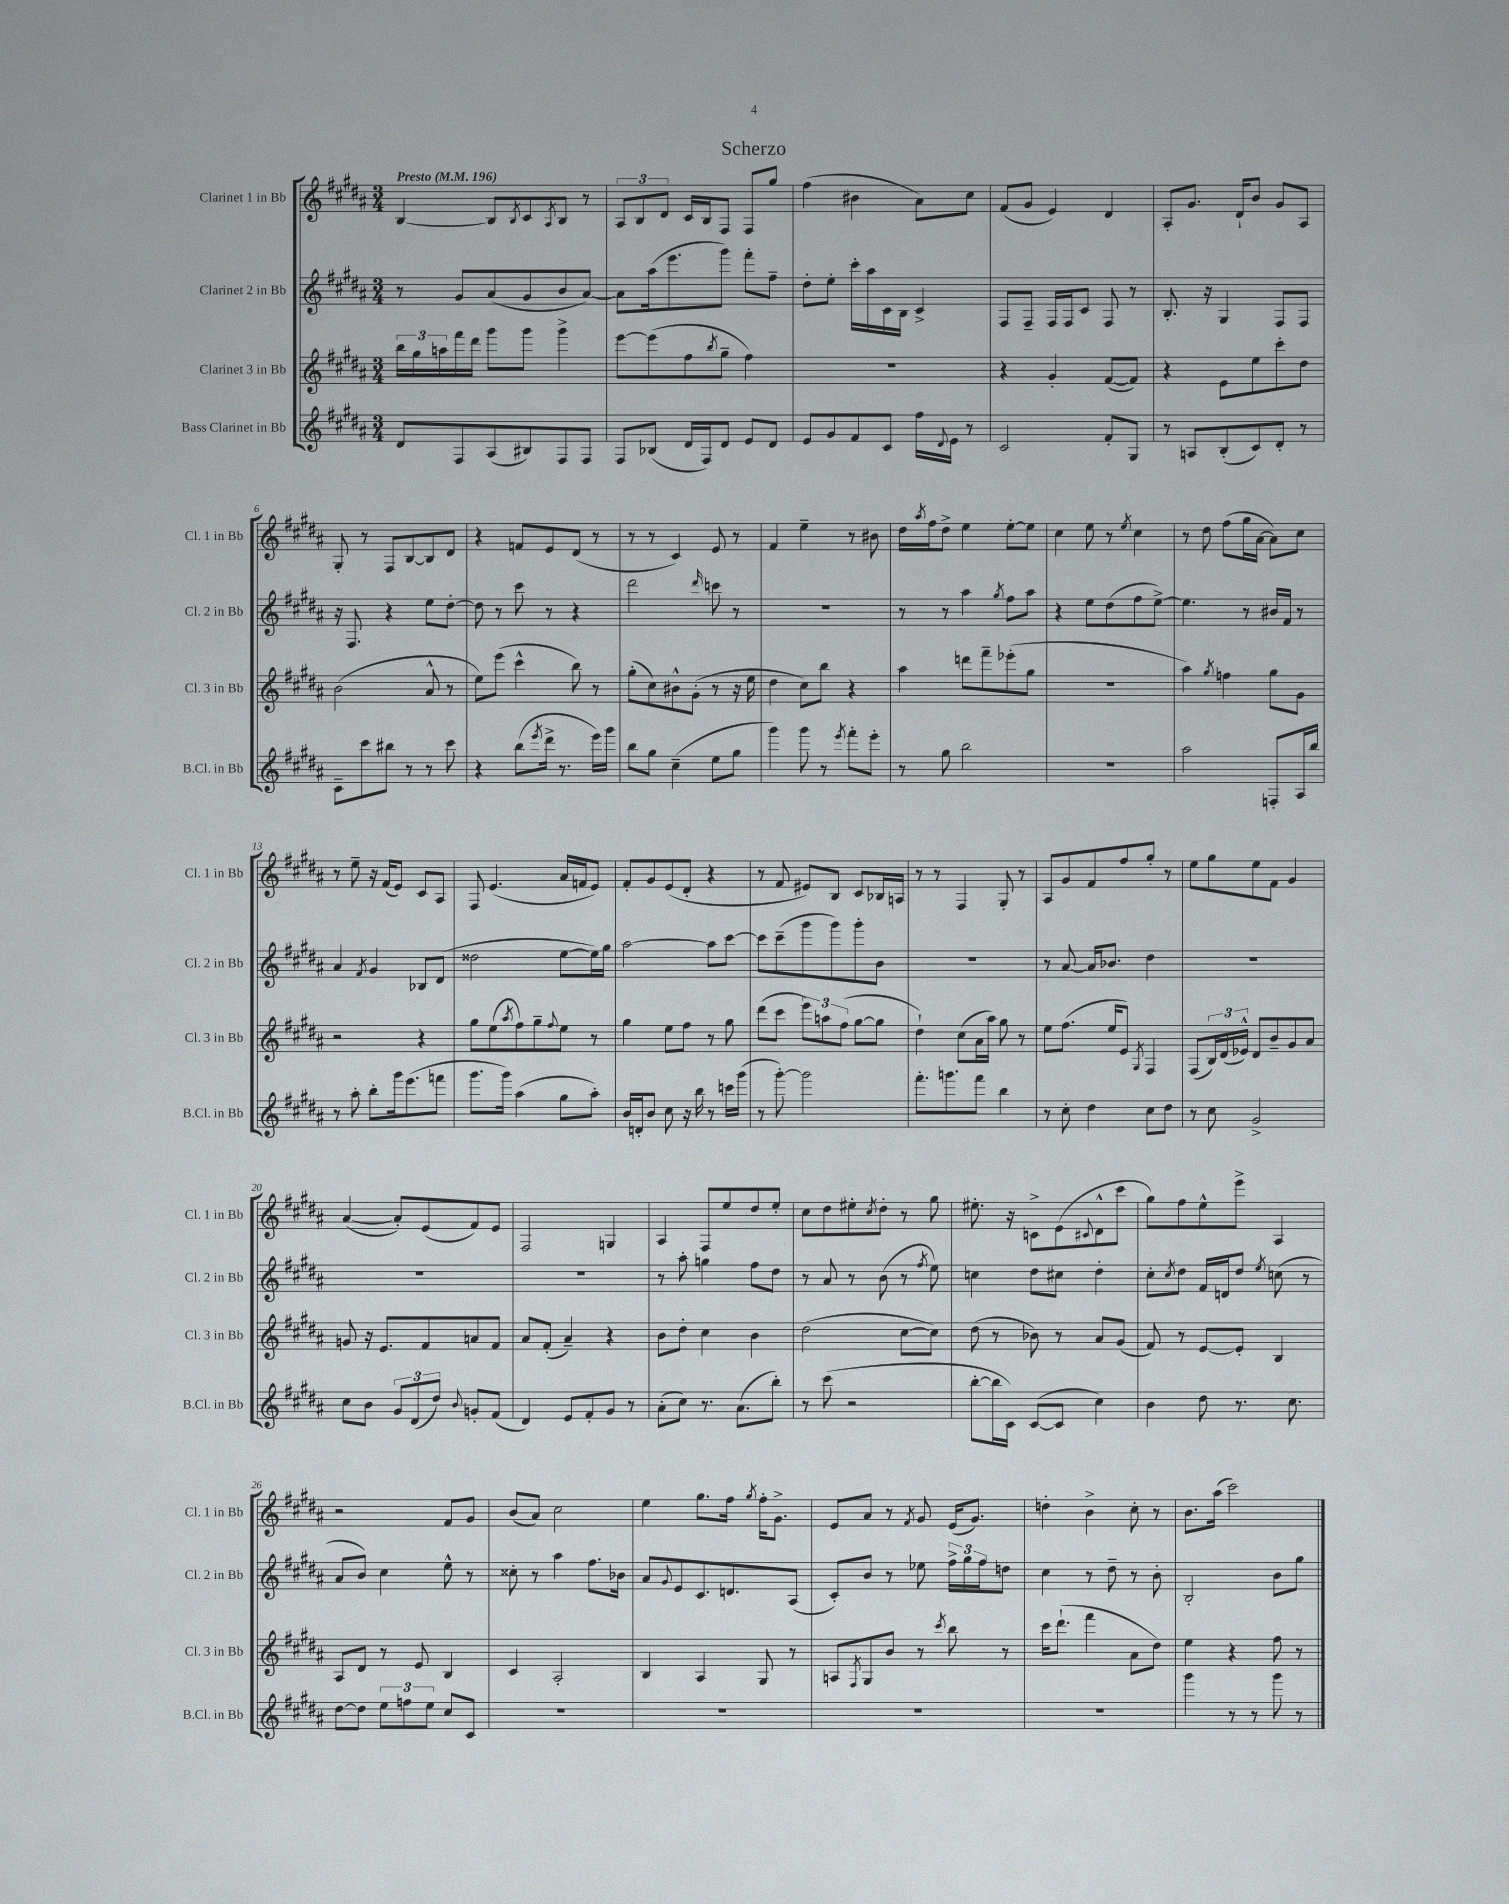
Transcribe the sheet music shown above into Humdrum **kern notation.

**kern	**kern	**kern	**kern
*part4	*part3	*part2	*part1
*staff4	*staff3	*staff2	*staff1
*I"Bass Clarinet in Bb	*I"Clarinet 3 in Bb	*I"Clarinet 2 in Bb	*I"Clarinet 1 in Bb
*I'B.Cl. in Bb	*I'Cl. 3 in Bb	*I'Cl. 2 in Bb	*I'Cl. 1 in Bb
*clefG2	*clefG2	*clefG2	*clefG2
*k[f#c#g#d#a#]	*k[f#c#g#d#a#]	*k[f#c#g#d#a#]	*k[f#c#g#d#a#]
*M3/4	*M3/4	*M3/4	*M3/4
*MM196	*MM196	*MM196	*MM196
=1	=1	=1	=1
!	!	!	!LO:TX:a:B:t=Presto
8d#/L	24bb\LL	8r	[4B/
.	24gg#\	.	.
.	24aan\	.	.
8F#/	16fff#\	8g#/L	.
.	16ddd#\JJ	.	.
(8A#/	8ggg#\L	(8a#/	8B/L]
.	.	.	8qB/
8B#X/)	8ggg#\J	8g#/	8c#/
.	.	.	8qA#/
8F#/	4ggg#^\	8b/	8B/J
8F#/J	.	[8a#/J)	8r
=2	=2	=2	=2
8F#/L	[8eee\L	8a#\L]	12A#/L
.	.	.	12B/
(8B-X/J	(8eee\]	(16aa#\k	.
.	.	.	12d#/J
.	.	8.eee\	.
16d#/LL	8ff#\	.	16c#/LL
16F#/J)	.	.	16B/J
.	8qbb/	.	.
8d#/J	8gg#~\J	8ggg#\J)	8F#/J
8e/L	4ff#\)	8fff#'\L	8F#/L
8d#/J	.	8ff#~\J	8gg#/J
=3	=3	=3	=3
8e/L	2.r	8dd#'\L	(4ff#\
8g#/	.	8ee'\J	.
8f#/	.	16ccc#'\LL	4b#X\
.	.	16aa#\	.
8c#/J	.	16c#\	.
.	.	16B\JJ	.
16ff#\LL	.	4c#^/	8a#\L)
8qqd#/	.	.	.
16e\JJ	.	.	.
8r	.	.	8cc#\J
=4	=4	=4	=4
2c#/	4r	8F#/L	(8f#/L
.	.	8F#~/J	8g#/J
.	4g#'/	16F#/LL	4e/)
.	.	16F#/J	.
.	.	8c#/J	.
8f#'/L	([8f#/L	8F#/	4d#/
8G#/J	8f#/J])	8r	.
=5	=5	=5	=5
8r	4r	8.B'/	8A#'/L
8An/L	.	.	8.g#/J
.	.	16r	.
(8B'/	8e\L	4G#/	.
.	.	.	16d#`/KL
8c#/)	8ee\	.	8b/J
8d#'/J	8ccc#'\	8F#/L	8g#/L
8r	8dd#\J	8F#/J	8A#/J
!!LO:LB:g=z
=6	=6	=6	=6
8c#~\L	(2b\	16r	8G#'/
.	.	8.F#/	.
8ccc#\	.	.	8r
8bb#X\J	.	4r	8F#/L
8r	.	.	[8B/
8r	8a#^^/	8ee\L	8B/]
8ccc#\	8r	[8dd#'\J	8d#/J
=7	=7	=7	=7
4r	8ee\L)	8dd#\]	4r
.	(8eee\J	8r	.
(8bb\L	4ccc#^^\	8ccc#\	8fn/L
8qeee/	.	.	.
16ddd#^\Jk	.	8r	8e/
8.r	.	.	.
.	8bb\)	4r	(8d#/J
16eee\LL)	8r	.	8r
16ggg#\JJ	.	.	.
=8	=8	=8	=8
8bb\L	(8gg#'\L	2ddd#\	8r
8gg#\J	8cc#\)	.	8r
(4cc#~\	8b#X^^\	.	4c#/)
.	(8g#'\J	.	.
.	.	16qqddd#/	.
8ee\L	8r	8cccn\	8e/
8gg#\J	16r	8r	8r
.	16ee\	.	.
=9	=9	=9	=9
4ggg#\)	4dd#\	2.r	4f#/
8ggg#\	8cc#\L)	.	4ee~\
8r	8bb\J	.	.
8qeee/	.	.	.
8fff#'\L	4r	.	8r
8eee'\J	.	.	8b#X\
=10	=10	=10	=10
8r	4aa#\	8r	16dd#\LL
.	.	.	8qaa#/
.	.	.	16ff#\J
8gg#\	.	8r	8dd#^\J
2bb\	8dddn\L	4aa#\	4ee\
.	8fff#~\	.	.
.	.	8qgg#/	.
.	(8eee-X'\	8ff#\L	[8ee'\L
.	8gg#\J	8aa#\J	8ee\J]
=11	=11	=11	=11
2.r	2.r	4r	4cc#\
.	.	8ee\L	8ee\
.	.	(8dd#\	8r
.	.	.	8qee/
.	.	8ff#\	4cc#\
.	.	[8ee^\J)	.
=12	=12	=12	=12
2aa#\	4aa#\)	4.ee\]	8r
.	.	.	8dd#\
.	8qgg#/	.	.
.	4ffn\	.	(8ff#\L
.	.	8r	16gg#\L
.	.	.	[16a#\JJ
8Fn'/L	8gg#\L	16b#X/LL	8a#\L])
.	.	16f#/JJ	.
16A#/L	8g#\J	8r	8cc#\J
16bb/JJ	.	.	.
!!LO:LB:g=z
=13	=13	=13	=13
8r	2r	4a#/	8r
8aa#'\	.	.	8ee~\
.	.	8qf#/	.
8bb'\L	.	4g#/	16r
.	.	.	(16f#/KL
16ggg#\k	.	.	8e/J)
(8.eee\	.	.	.
.	4r	8B-X/L	8c#/L
8fffn\J	.	(8d#/J	8A#/J
=14	=14	=14	=14
8.ggg#\L	8gg#\L	2dd##X\	8F#/
.	(8ee\	.	(4.e/
16ggg#\Jk)	.	.	.
.	8qaa#/	.	.
(4aa#\	8ff#\)	.	.
.	8gg#~\	.	.
.	8qqff#/	.	.
8gg#\L	8ee\J	[8ee\L	16a#/LL
.	.	.	16fn/J
8aa#'\J)	8r	16ee\L])	8e/J)
.	.	16gg#\JJ	.
=15	=15	=15	=15
16b/LL	4gg#\	[2aa#\	8f#'/L
16dn'/J	.	.	.
8b/J	.	.	8g#/
8cc#\	8ee\L	.	(8e/
16r	8ff#\J	.	8d#'/J
16bb\	.	.	.
8r	8r	8aa#\L]	4r
16cccn\LL	8gg#\	[8ccc#\J	.
(16ggg#\JJ	.	.	.
=16	=16	=16	=16
8r	(8ddd#\L	8ccc#\L]	8r
[8ggg#'\)	8ccc#\J	(8ccc#~\	8f#/
2ggg#\]	12eee\L)	8ggg#\	8e#X/L)
.	12aan\	.	.
.	.	8ggg#\)	8B/J
.	(12ff#\J	.	.
.	[8gg#\L	8ggg#'\	8c#/L
.	8gg#\J]	8b\J	16B-X/L
.	.	.	16An/JJ
=17	=17	=17	=17
8.fff#'\L	4dd#`\)	2.r	8r
.	.	.	8r
8.gggn\	.	.	.
.	(8cc#\L	.	4F#/
8fff#\J	16a#\L	.	.
.	16aa#\JJ)	.	.
4bb\	8gg#\	.	8G#'/
.	8r	.	8r
=18	=18	=18	=18
8r	8ee\L	8r	8A#/L
8cc#'\	(8.ff#\J	[8a#/	8g#/
4dd#\	.	16a#/KL]	8f#/
.	16ee/KL	8.b-X/J	.
.	8e/J)	.	8ff#/
.	8qG#/	.	.
8cc#\L	4F#/	4dd#\	8gg#'/J
8dd#\J	.	.	8r
=19	=19	=19	=19
8r	(8F#/L	2.r	8ee\L
8cc#\	24B/L)	.	8gg#\
.	(24d#/	.	.
.	24e-X^^/JJ)	.	.
2g#^/	8d#/L	.	8ee\
.	8b~/	.	8f#\J
.	8g#/	.	4g#/
.	8a#/J	.	.
!!LO:LB:g=z
=20	=20	=20	=20
8cc#\L	8gn/	2.r	([4a#/
8b\J	16r	.	.
.	8.e/L	.	.
12g#/L	.	.	8a#'/L])
(12d#/	.	.	.
.	8f#/	.	(8e/
12dd#/J)	.	.	.
8qqb/	.	.	.
8gn'/L	8an/	.	8f#/)
(8f#/J	8f#/J	.	8e/J
=21	=21	=21	=21
4d#/)	8a#/L	2.r	2F#/
.	(8f#'/J	.	.
8e/L	4a#~/)	.	.
8f#'/	.	.	.
8g#/J	4r	.	4Gn/
8r	.	.	.
=22	=22	=22	=22
(8a#'\L	8b\L	8r	4A#/
8cc#\J)	8dd#'\J	8aa#'\	.
8.r	4cc#\	4ggn\	8F#/L
.	.	.	8ee/
(8.a#\L	.	.	.
.	4b\	8ff#\L	8dd#/
8bb'\J)	.	8dd#\J	8ee'/J
=23	=23	=23	=23
8r	(2dd#\	8r	8cc#\L
(8ccc#\	.	8a#/	8dd#\
2r	.	8r	8ee#X'\
.	.	.	8qcc#/
.	.	(8b\	8dd#'\J
.	[8cc#\L	8r	8r
.	.	8qff#/	.
.	8cc#\J])	8ee\)	8gg#\
=24	=24	=24	=24
[8bb'\L	(8dd#\	4ccn\	8.ee#X'\
16bb\L]	8r	.	.
16c#\JJ)	.	.	16r
([8c#/L	8b-X\)	8dd#\L	8cn^\L
8c#/J]	8r	8cc#X\J	(8e\
.	.	.	8qqc#X/
4cc#\)	8a#/L	4dd#'\	8d#^^\
.	(8g#/J	.	8ccc#\J
=25	=25	=25	=25
4b\	8f#/)	8cc#'\L	8gg#\L)
.	.	8qcc#/	.
.	8r	8dd#\J	8ff#\
8dd#\	[8e/L	16f#/LL	8ee^^\
.	.	16dn/J	.
8.r	8e'/J]	8dd#/J	8eee^\J
.	.	8qee/	.
.	4B/	(8ccn\	4A#/
8.cc#\	.	.	.
.	.	8r	.
!!LO:LB:g=z
=26	=26	=26	=26
[8dd#\L	8A#/L	8a#/L	2r
8dd#\J]	8d#/J	8b/J)	.
12ee\L	8r	4cc#\	.
12ffn\	.	.	.
.	8e/	.	.
12ee\J	.	.	.
8cc#/L	4B/	8ee^^\	8f#/L
8c#/J	.	8r	8g#/J
=27	=27	=27	=27
2.r	4c#/	8cc##X'\	(8b/L
.	.	8r	8a#/J)
.	2A#'/	4aa#\	2cc#\
.	.	8.ff#\L	.
.	.	16b-X\Jk	.
=28	=28	=28	=28
2.r	4B/	8a#/L	4ee\
.	.	8qqg#/	.
.	.	8e/	.
.	4A#/	8.c#/	8.gg#\L
.	.	8.dn/	16ff#\Jk
.	.	.	8qgg#/
.	8G#/	.	16ff#'\KL
.	.	.	8.g#^\J
.	8r	(8A#/J	.
=29	=29	=29	=29
2.r	8An/L	8c#'/L)	8e/L
.	8qF#/	.	.
.	8G#/	8b/J	8a#/J
.	8b/J	8r	8r
.	.	.	8qf#/
.	8r	8ee-X\	8g#/
.	8qccc#/	.	.
.	8bb\	24ff#^\LL	(16e/KL
.	.	24gg#\	.
.	.	.	8.g#/J)
.	.	24ff#\J	.
.	8r	8ddn\J	.
=30	=30	=30	=30
2.r	16ccc#\KL	4cc#\	4ddn'\
.	(8.ddd#`\J	.	.
.	4fff#\	8r	4b^\
.	.	8dd#~\	.
.	8a#\L	8r	8cc#'\
.	8dd#\J)	8b'\	8r
=31	=31	=31	=31
4ggg#\	4ee\	2B'/	8.b\L
.	.	.	(16aa#\Jk
8r	4r	.	2ccc#\)
8r	.	.	.
8ggg#\	8ff#\	8b\L	.
8r	8r	8gg#\J	.
==	==	==	==
*-	*-	*-	*-
